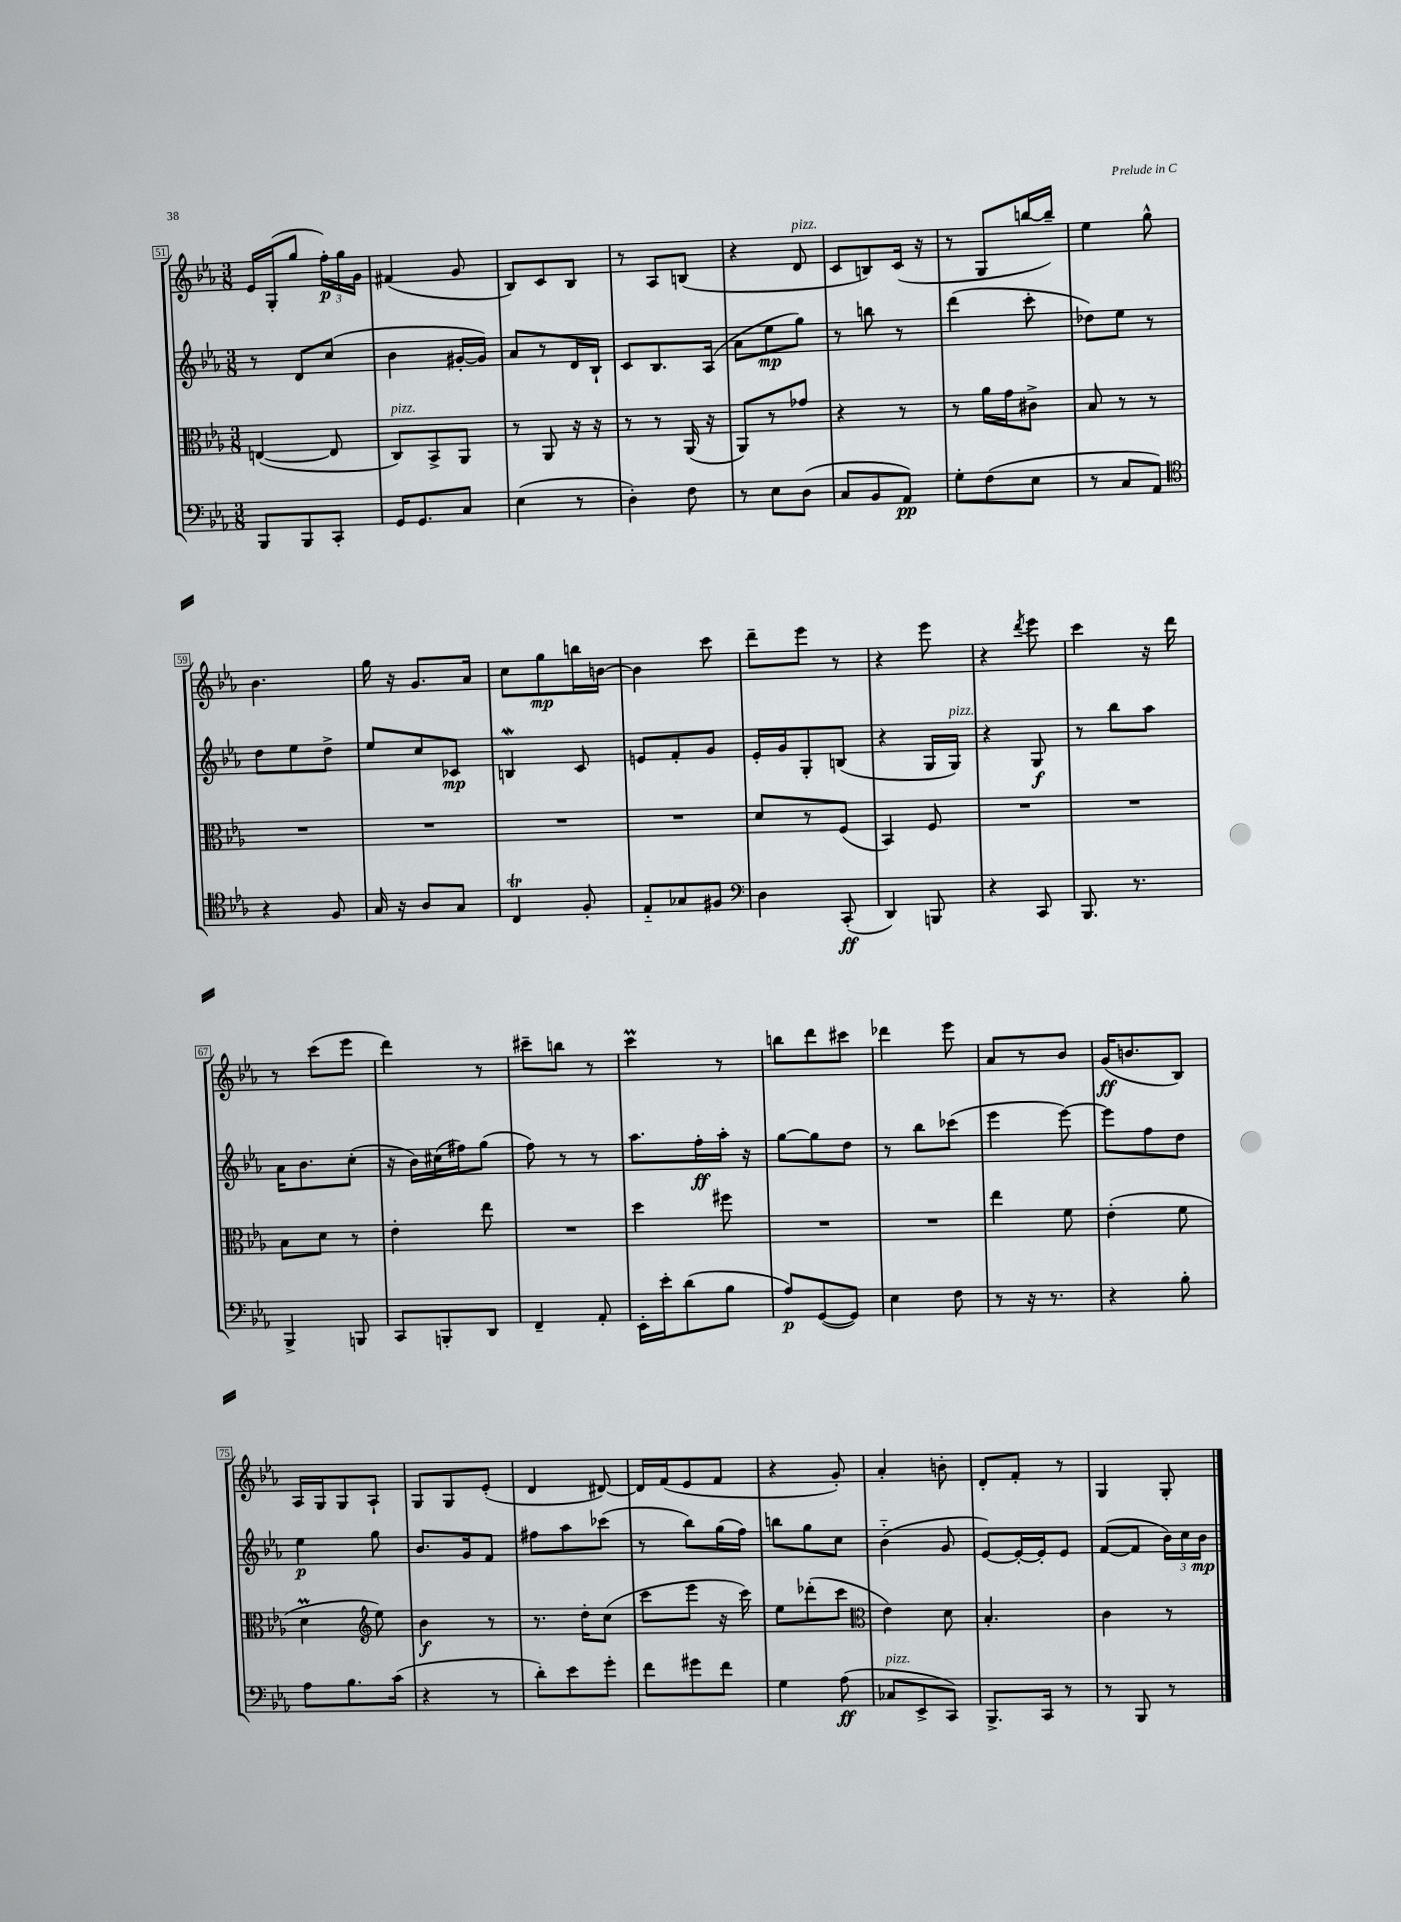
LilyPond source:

<<
\new StaffGroup <<
\new Staff = "s0" {
    \clef treble \key ees \major \numericTimeSignature \time 3/8
    \autoBeamOff ees'16[ g16-.( g''8] \tuplet 3/2 { f''16[-.\p) g''16 g'16] } |
    fis'4( g'8 |
    bes8[) c'8 bes8] |
    r8 aes8[ b8]( |
    r4 d'8^\markup { \italic "pizz." } |
    c'8[ b8) c'16]( r16 |
    r8 g8[ b''16~ b''16]--) |
    ees''4 g''8-^ |
    bes'4. |
    g''16 r16 g'8.[ aes'16] |
    c''8[ g''8\mp b''16 b'16]~ |
    b'4 c'''8 |
    d'''8[-- ees'''8] r8 |
    r4 ees'''8 |
    r4 \acciaccatura { d'''8 } ees'''8 |
    c'''4 r16 d'''16 |
    r8 c'''8[( ees'''8] |
    d'''4) r8 |
    cis'''8[-- b''8] r8 |
    c'''4\prall r8 |
    b''8[ d'''8 cis'''8] |
    des'''4 ees'''8 |
    aes'8[ r8 bes'8] |
    g'16[\ff( b'8. bes8]) |
    aes16[ g16 g8 aes8]-! |
    g8[ g8 ees'8]-.( |
    d'4 dis'8~) |
    dis'16[ f'16( ees'8 f'8] |
    r4 g'8-.) |
    aes'4-. b'8-. |
    d'8[-. f'8]-. r8 |
    g4 g8-. \bar "|." |
}
\new Staff = "s1" {
    \clef treble \key ees \major \numericTimeSignature \time 3/8
    \autoBeamOff r8 d'8[ c''8]( |
    bes'4 gis'16[~-. gis'16]) |
    aes'8[ r8 d'16 bes16]-! |
    c'8[ bes8. aes16]( |
    aes'8[ ees''8\mp g''8]) |
    r8 b''8 r8 |
    d'''4( c'''8-. |
    des''8[) ees''8] r8 |
    d''8[ ees''8 d''8]-> |
    ees''8[ c''8 ces'8]\mp |
    b4\mordent c'8 |
    e'8[ f'8-. g'8] |
    ees'16[-. g'16 g8-. b8]( |
    r4 g16[ g16]^\markup { \italic "pizz." }) |
    r4 g8\f |
    r8 bes''8[ aes''8] |
    aes'16[ bes'8. c''8]-.( |
    r16 bes'16[) cis''16( fis''16) g''8]( |
    f''8) r8 r8 |
    aes''8.[ f''16-.\ff aes''16]-. r16 |
    g''8[~ g''8 d''8] |
    r8 bes''8[ ces'''8]( |
    ees'''4 ees'''8~) |
    ees'''8[ f''8 d''8] |
    ees''4\p g''8 |
    bes'8.[ g'16 f'8] |
    fis''8[ aes''8 ces'''8]( |
    r8 bes''8[) g''16( f''16]) |
    b''8[ g''8 c''8] |
    bes'4-_( g'8 |
    ees'8[~) ees'16~-. ees'16-. ees'8] |
    f'8[~( f'8] \tuplet 3/2 { bes'16[) c''16 bes'16]\mp } \bar "|." |
}
\new Staff = "s2" {
    \clef alto \key ees \major \numericTimeSignature \time 3/8
    \autoBeamOff e4~( e8 |
    c8[^\markup { \italic "pizz." }) bes,8-> aes,8] |
    r8 aes,8 r16 r16 |
    r8 r8 aes,16( r16 |
    aes,8[) r8 ges'8] |
    r4 r8 |
    r8 aes'16[ g'16 cis'8]-> |
    bes8 r8 r8 |
    R4. |
    R4. |
    R4. |
    R4. |
    d'8[ r8 f8]( |
    bes,4) f8 |
    R4. |
    R4. |
    bes8[ d'8] r8 |
    ees'4-. ees''8 |
    R4. |
    d''4 fis''8 |
    R4. |
    R4. |
    ees''4 f'8 |
    ees'4-.( f'8 |
    d'4\prall \clef treble ees''8) |
    bes'4\f r8 |
    r8. d''16[-. c''8]( |
    c'''8[ ees'''8] r16 c'''16) |
    ees''8[ des'''8-.( c'''8] |
    \clef alto ees'4) d'8 |
    bes4.-. |
    c'4 r8 \bar "|." |
}
\new Staff = "s3" {
    \clef bass \key ees \major \numericTimeSignature \time 3/8
    \autoBeamOff bes,,8[ bes,,8 c,8]-. |
    g,16[ g,8. c8] |
    ees4( r8 |
    d4-.) f8 |
    r8 ees8[ d8]( |
    c8[ bes,8 aes,8]\pp) |
    g8[-. f8( ees8] |
    r8 c8[ aes,8]) |
    \clef tenor r4 f8 |
    g16 r16 aes8[ g8] |
    c4\trill f8-. |
    ees8[-_ ges8 fis8] |
    \clef bass d4 c,8-.\ff( |
    d,4) b,,8 |
    r4 c,8 |
    bes,,8. r8. |
    bes,,4-> b,,8 |
    c,8[ b,,8-. d,8] |
    f,4-- aes,8-. |
    ees,16[-. ees'16-. d'8( bes8] |
    aes8[\p) g,8~( g,8]) |
    ees4 f8 |
    r8 r16 r8. |
    r4 bes8-. |
    aes8[ bes8. c'16]( |
    r4 r8 |
    d'8[-.) ees'8 g'8]-. |
    f'8[ gis'8 f'8] |
    g4 aes8\ff( |
    ces8[^\markup { \italic "pizz." } ees,8-> c,8]) |
    bes,,8.[-> c,16] r8 |
    r8 bes,,8 r8 \bar "|." |
}
>>
>>
\layout { \context { \Score currentBarNumber = #51 \override BarNumber.stencil = #(make-stencil-boxer 0.1 0.3 ly:text-interface::print) } }
